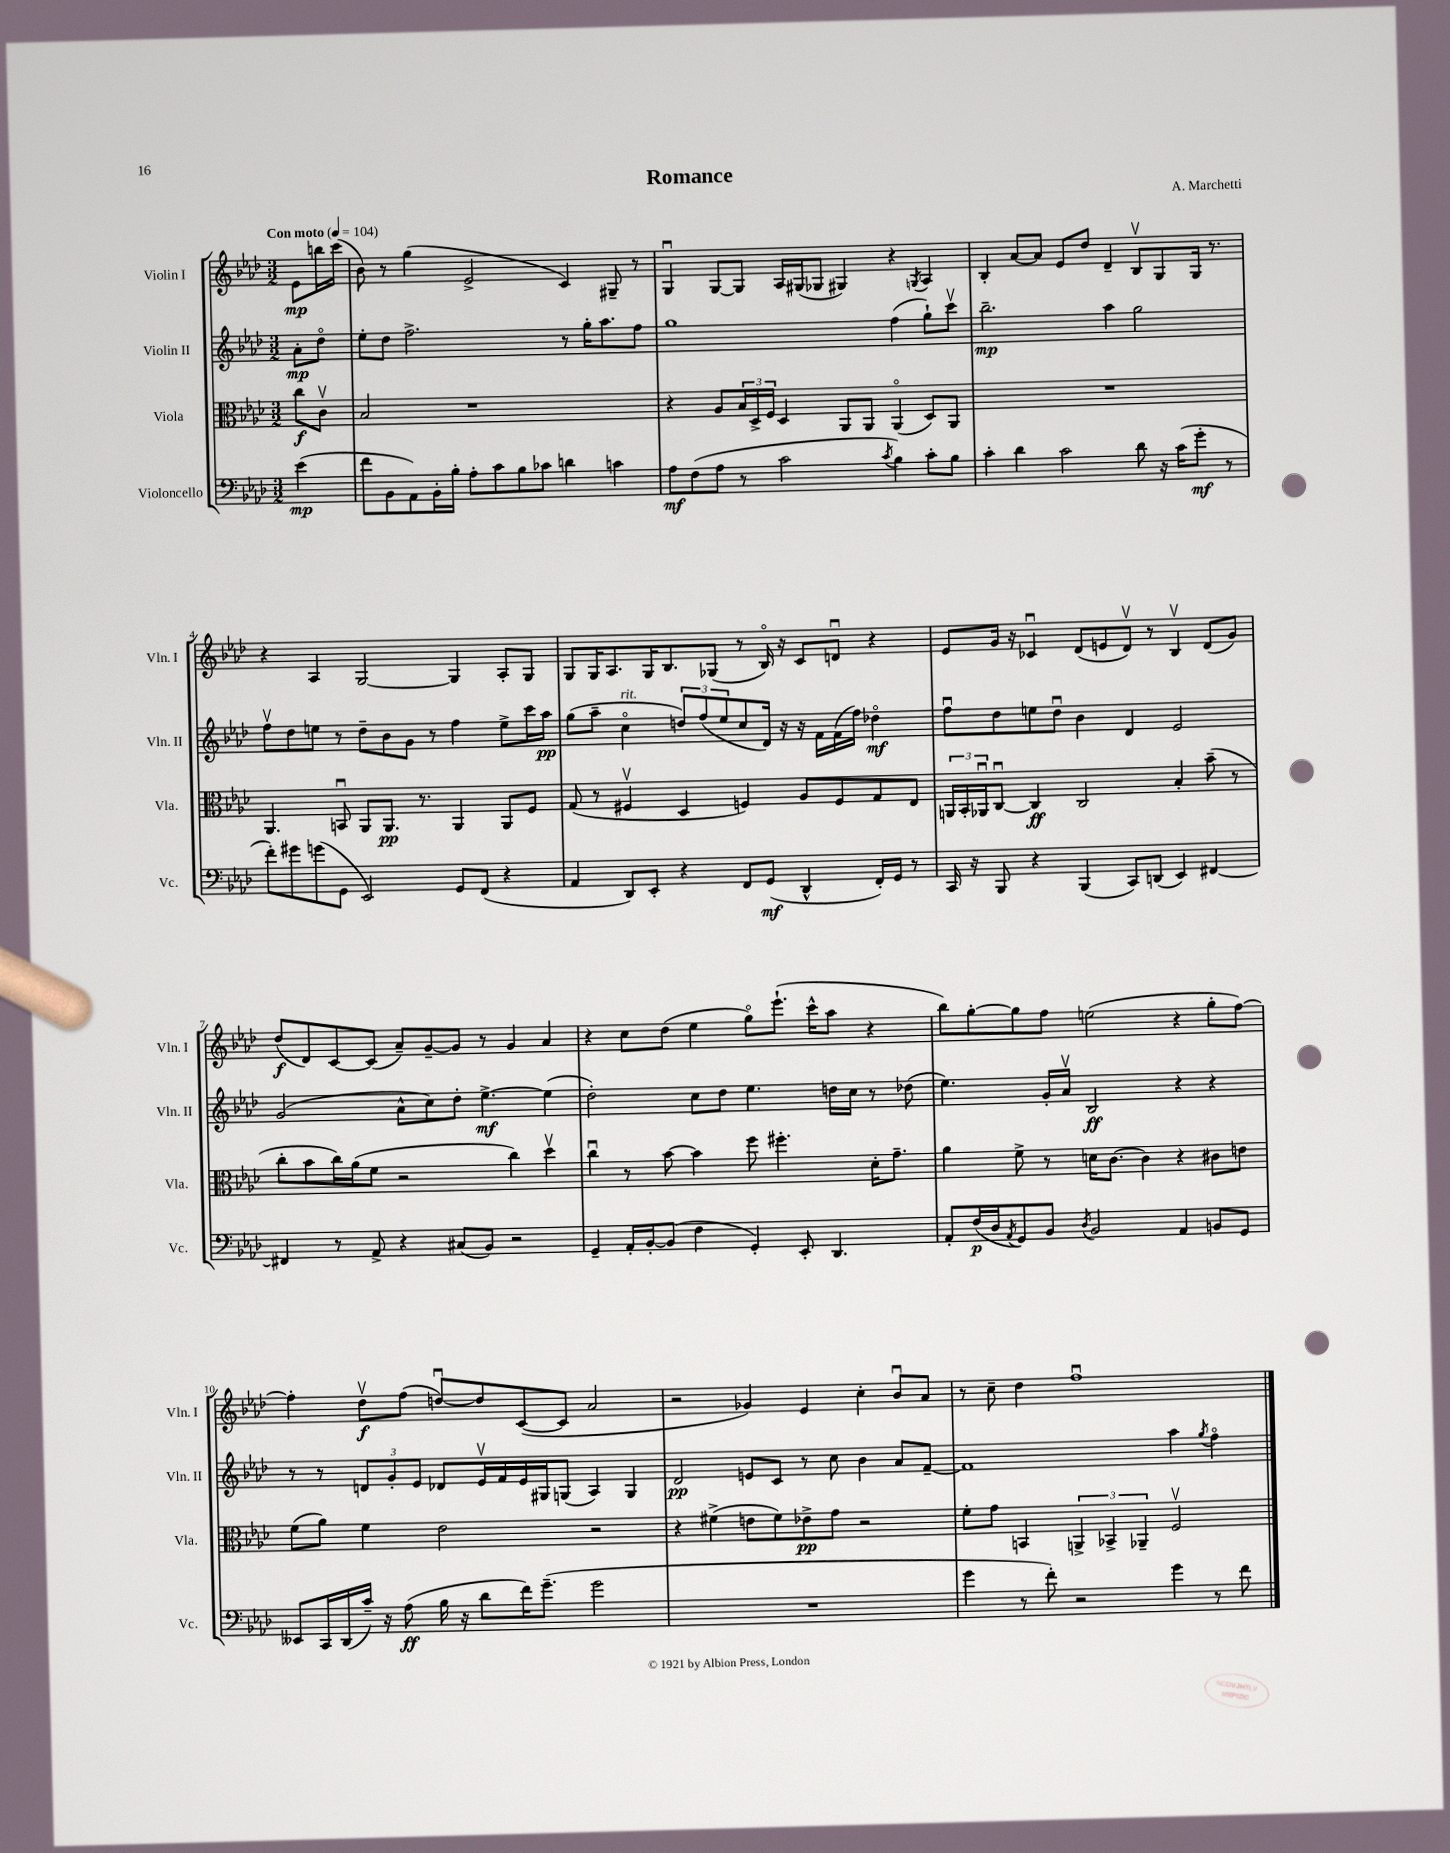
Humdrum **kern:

**kern	**kern	**kern	**kern
*staff4	*staff3	*staff2	*staff1
*clefF4	*clefC3	*clefG2	*clefG2
*k[b-e-a-d-]	*k[b-e-a-d-]	*k[b-e-a-d-]	*k[b-e-a-d-]
*M3/2	*M3/2	*M3/2	*M3/2
*MM104	*MM104	*MM104	*MM104
(4e-	8cc	8a-'	8e-
.	8cv	8dd-o	16bb
.	.	.	(16ccc
=	=	=	=
8f	2B-	8ee-'	8b-)
8BB-	.	8dd-	8r
8AA-)	.	2.ff^	(4gg
16BB-'	.	.	.
16B-'	.	.	.
8A-'	1r	.	2e-^
8c	.	.	.
8B-	.	.	.
8c-	.	.	.
4d	.	8r	4c)
.	.	16gg'	.
.	.	8.aa-	.
4c	.	.	8G#~
.	.	8ff	8r
=	=	=	=
8A-	4r	1gg	4Gu
(8F	.	.	.
8A-	8A-	.	[8G
8r	24B-	.	8G]
.	24D-^	.	.
.	24F	.	.
2c	4D-	.	16A-
.	.	.	(16G#
.	.	.	8G-
.	8AA-	.	4G#)
.	8AA-	.	.
8qc	.	.	.
4B-)	(4AA-o	(4ff	4r
.	.	.	8qG
8c'	8D-)	8gg`)	4A-
8B-	8AA-	8cccv	.
=	=	=	=
4c'	1.r	2.bb-~	4B-'
4d-	.	.	[8a-
.	.	.	8a-]
2c	.	.	8e-
.	.	.	8dd-
.	.	4aa-	4d-~
8d-	.	2gg	8B-v
16r	.	.	8G
(16c	.	.	.
8g'	.	.	16G
.	.	.	8.r
8r	.	.	.
=	=	=	=
8f')	4.AA-	8ffv	4r
8g#	.	8dd-	.
(8g	.	8ee	4A-
8GG	8BBu	8r	.
2EE-)	8AA-	8dd-~	[2G
.	8.AA-	8b-	.
.	.	8g	.
.	8.r	.	.
.	.	8r	.
8GG	4AA-	4ff	4G]
(8FF	.	.	.
4r	8AA-	8ee^	8A-'
.	8F	16ccc	8G
.	.	16aa-	.
=	=	=	=
4AA-	(8G	(8gg	8G
.	8r	8aa-~	16G
.	.	.	8.A-
8DD-)	4F#v	4cco	.
8EE-'	.	.	16G
.	.	.	8.B-
4r	4D-	12dd)	.
.	.	(12ff	.
.	.	.	(8G-
.	.	12ee-	.
8FF	4F)	8cc	8r
(8GG	.	16d-)	16B-o)
.	.	16r	16r
4DD-^^	8A-	16r	8c
.	.	16f	.
.	8F	(16f	8du
.	.	16ff)	.
16FF')	8G	4dd-o	4r
16GG	.	.	.
8r	8E-	.	.
=	=	=	=
16CC	24AA	8ffu	8e-
.	24BB-'	.	.
16r	.	.	.
.	24AA-u	.	.
8BBB-	[8Cu	8dd-	16g
.	.	.	16r
4r	4C]	8ee	4c-u
.	.	8dd-u	.
(4BBB-	2C	4b-	(8d-
.	.	.	8e
8CC)	.	4d-	8d-v)
(8DD	.	.	8r
4EE-)	4B-'	2e-	4B-v
[4FF#	(8b-~	.	(8d-
.	8r	.	8g)
=	=	=	=
4FF#]	8cc'	(2g	(8dd-
.	8b-	.	8d-)
8r	16cc)	.	[8c
.	(16a-	.	.
8AA-^	8f	.	(8c]
4r	2r	8a-^^	8a-~)
.	.	8cc)	[8g~
(8C#	.	8dd-'	8g]
8BB-)	.	[4.ee-^	8r
2r	4cc)	.	4g
.	4dd-v	(4ee-]	4a-
=	=	=	=
4GG~	4ccu	2dd-')	4r
16AA-'	8r	.	8cc
[16BB-'	.	.	.
(8BB-]	[8b-	.	(8dd-
4F	4b-]	8cc	4ee-
.	.	8dd-	.
4GG')	8ff	4.ee-	8ggo)
.	4.ff#'	.	(8.eee-`
8EE-'	.	.	.
.	.	.	16ccc^^
4.DD-	.	16dd	8aa-
.	.	16cc	.
.	16d-'	8r	4r
.	8.g~	.	.
.	.	(8dd-	.
=	=	=	=
8AA-'	4a-	4.ee-)	8bb-)
(16F	.	.	[8gg'
16D-	.	.	.
8qAA-	.	.	.
8GG)	8f^	.	8gg]
8BB-	8r	16g'	8ff
.	.	16a-v	.
8qD-	.	.	.
2BB-	16d	2B-	(2ee
.	[8.c	.	.
.	4c]	.	.
4AA-	4r	4r	4r
8BB	8c#	4r	8gg'
8GG	8e	.	[8ff)
=	=	=	=
8EE--	(8f	8r	4ff']
16CC	8a-)	8r	.
(16DD-	.	.	.
16c~)	4f	12d	8dd-v
16r	.	.	.
.	.	12g'	.
(8A-	.	.	(8ff
.	.	12e-	.
16B-	2e-	8d-	[8ddu)
16r	.	.	.
8d-	.	16e-v	8dd]
.	.	16f	.
16f)	.	16e-	([8c
(8.g~	.	16G#	.
.	.	(8G	8c]
2g	2r	4A-)	2a-
.	.	4G	.
=	=	=	=
1.r	4r	2d-	2r
.	(4f#^	.	.
.	8e	8e	4g-)
.	8f#)	8c	.
.	8e-^	8r	4e-
.	8g	8cc	.
.	2r	4b-	4cc'
.	.	8a-	8b-u
.	.	[8f~	8a-
=	=	=	=
4g	8f'	1f]	8r
.	8g	.	8cc~
8r	4BB	.	4dd-
8f')	.	.	.
2r	6AA^	.	1ffu
.	6BB-^	.	.
.	6AA-~	.	.
4g	2Fv	4aa-	.
.	.	8qgg	.
8r	.	4ffo	.
8f	.	.	.
==	==	==	==
*-	*-	*-	*-
